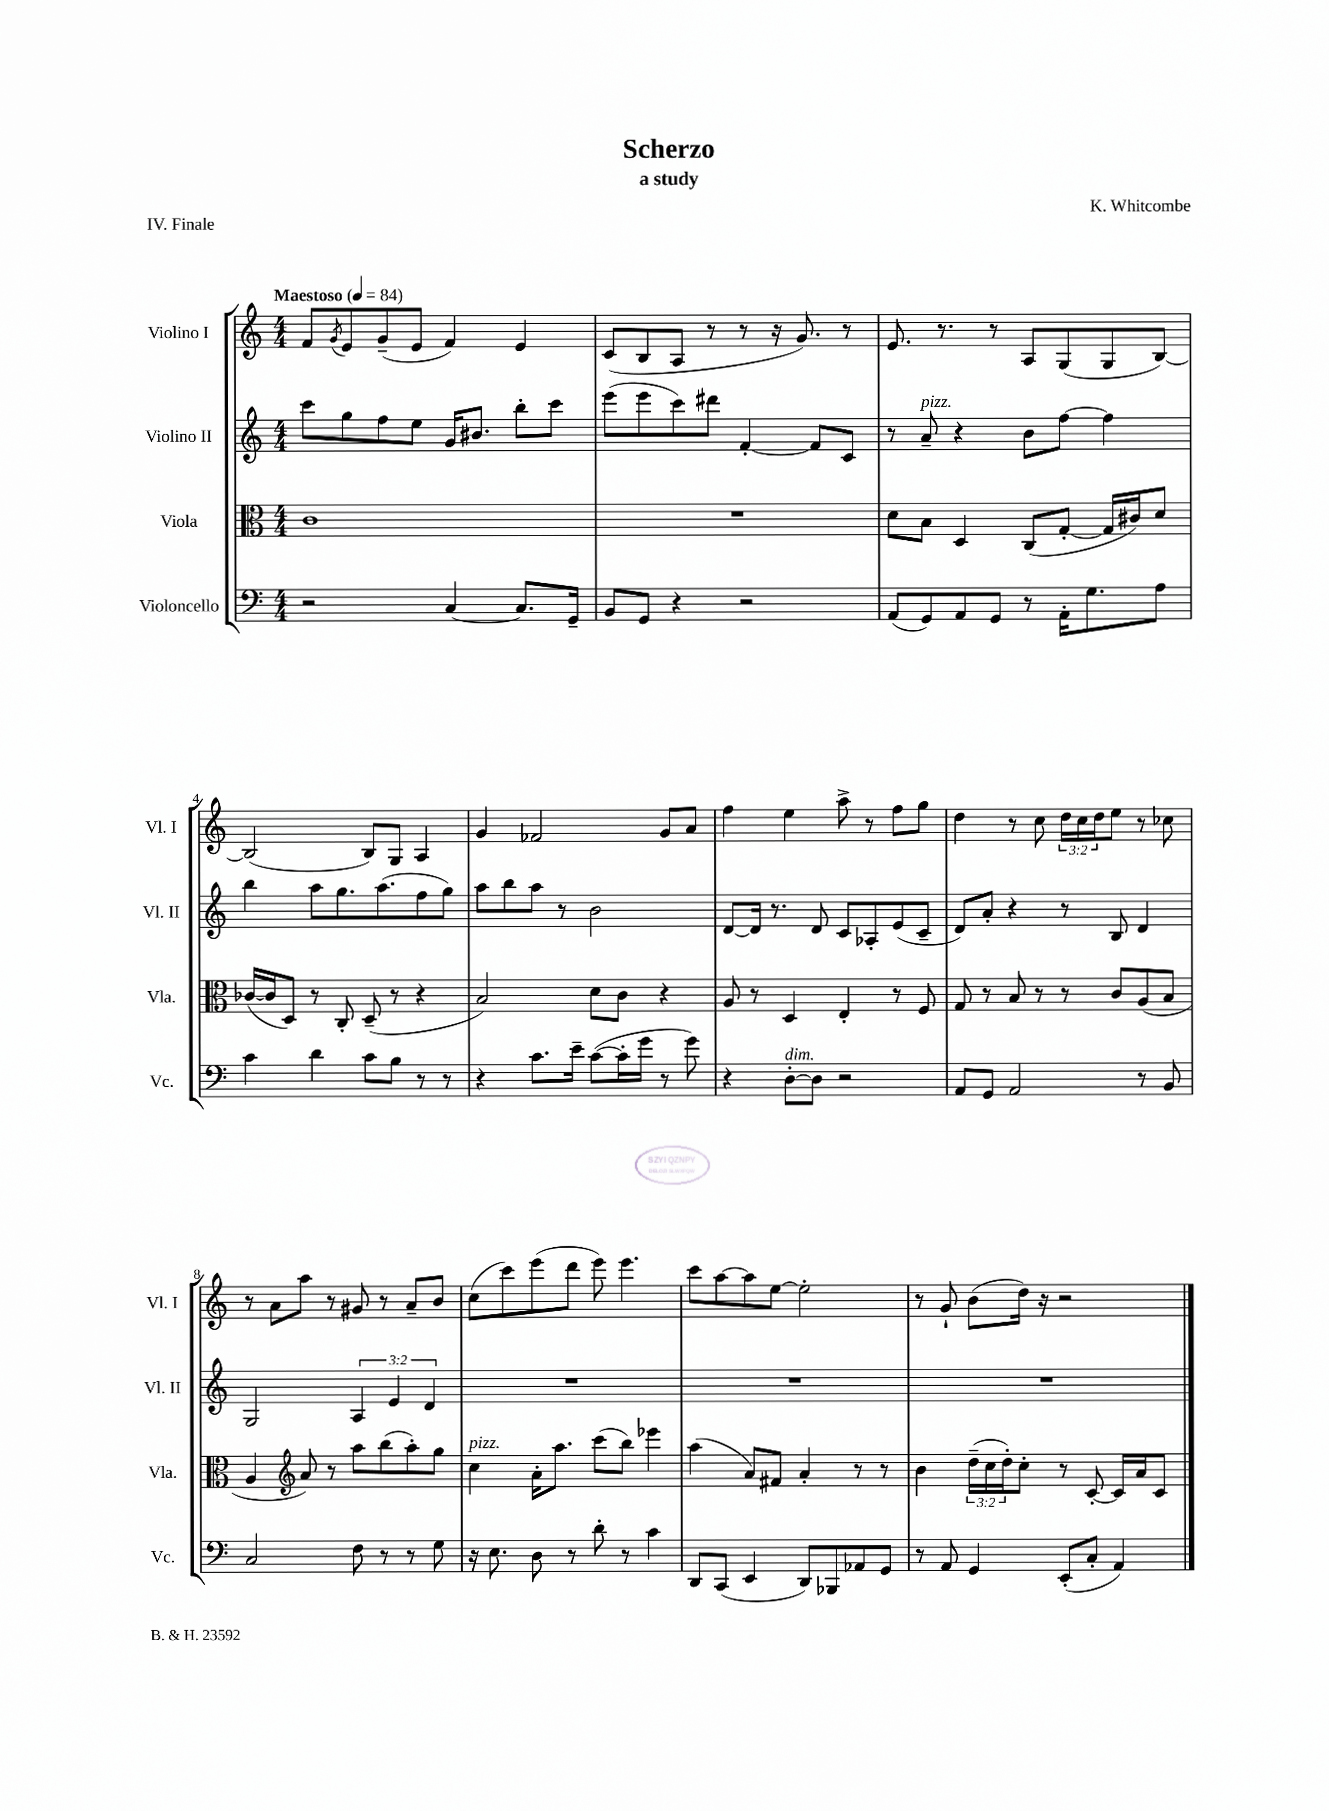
\header { title = "Scherzo" composer = "K. Whitcombe" subtitle = "a study" piece = "IV. Finale" }
<<
\new StaffGroup <<
\new Staff = "s0" \with { instrumentName = "Violino I" shortInstrumentName = "Vl. I" } {
    \clef treble \key c \major \numericTimeSignature \time 4/4 \override Staff.TupletNumber.text = #tuplet-number::calc-fraction-text \tempo "Maestoso" 4 = 84
    f'8 \acciaccatura { g'8 } e'8 g'8--( e'8 f'4) e'4 |
    c'8( b8 a8 r8 r8 r16 g'8.) r8 |
    e'8. r8. r8 a8 g8( g8 b8~) |
    b2( b8) g8 a4 |
    g'4 fes'2 g'8 a'8 |
    f''4 e''4 a''8-> r8 f''8 g''8 |
    d''4 r8 c''8 \tuplet 3/2 { d''16 c''16 d''16 } e''8 r8 ces''8 |
    r8 a'8 a''8 r8 gis'8 r8 a'8-- b'8 |
    c''8( c'''8) e'''8( d'''8 e'''8) e'''4. |
    c'''8 a''8~ a''8 e''8~ e''2-. |
    r8 g'8-! b'8( d''16) r16 r2 \bar "|." |
}
\new Staff = "s1" \with { instrumentName = "Violino II" shortInstrumentName = "Vl. II" } {
    \clef treble \key c \major \numericTimeSignature \time 4/4 \override Staff.TupletNumber.text = #tuplet-number::calc-fraction-text
    c'''8 g''8 f''8 e''8 g'16 bis'8. b''8-. c'''8 |
    e'''8( e'''8 c'''8) dis'''8 f'4~-. f'8 c'8 |
    r8 a'8--^\markup { \italic "pizz." } r4 b'8 f''8~ f''4 |
    b''4 a''8 g''8. a''8.( f''8 g''8) |
    a''8 b''8 a''8 r8 b'2 |
    d'8~ d'16 r8. d'8 c'8 aes8-. e'8( c'8-- |
    d'8) a'8-. r4 r8 b8 d'4 |
    g2 \tuplet 3/2 { a4 e'4 d'4 } |
    R1 |
    R1 |
    R1 \bar "|." |
}
\new Staff = "s2" \with { instrumentName = "Viola" shortInstrumentName = "Vla." } {
    \clef alto \key c \major \numericTimeSignature \time 4/4 \override Staff.TupletNumber.text = #tuplet-number::calc-fraction-text
    c'1 |
    R1 |
    d'8 b8 d4 c8( g8~-. g16 cis'16) d'8 |
    ces'16~( ces'16 d8) r8 c8-. d8--( r8 r4 |
    b2) d'8 c'8 r4 |
    a8 r8 d4 e4-. r8 f8 |
    g8 r8 b8 r8 r8 c'8 a8( b8 |
    a4 \clef treble a'8) r8 a''8 b''8( a''8-.) g''8 |
    c''4^\markup { \italic "pizz." } a'16-. a''8. c'''8( b''8) ees'''4 |
    a''4( a'8) fis'8 a'4-. r8 r8 |
    b'4 \tuplet 3/2 { d''16--( c''16 d''16-.) } c''8-. r8 c'8~-. c'16 a'16 c'8 \bar "|." |
}
\new Staff = "s3" \with { instrumentName = "Violoncello" shortInstrumentName = "Vc." } {
    \clef bass \key c \major \numericTimeSignature \time 4/4
    r2 c4~ c8. g,16-- |
    b,8 g,8 r4 r2 |
    a,8( g,8) a,8 g,8 r8 a,16-. g8. a8 |
    c'4 d'4 c'8 b8 r8 r8 |
    r4 c'8. e'16-- c'8~( c'16-. g'16 r8 g'8) |
    r4 d8~-.^\markup { \italic "dim." } d8 r2 |
    a,8 g,8 a,2 r8 b,8 |
    c2 f8 r8 r8 g8 |
    r16 e8. d8 r8 d'8-. r8 c'4 |
    d,8 c,8( e,4 d,8) bes,,8 aes,8 g,8 |
    r8 a,8 g,4 e,8-.( c8-. a,4) \bar "|." |
}
>>
>>
